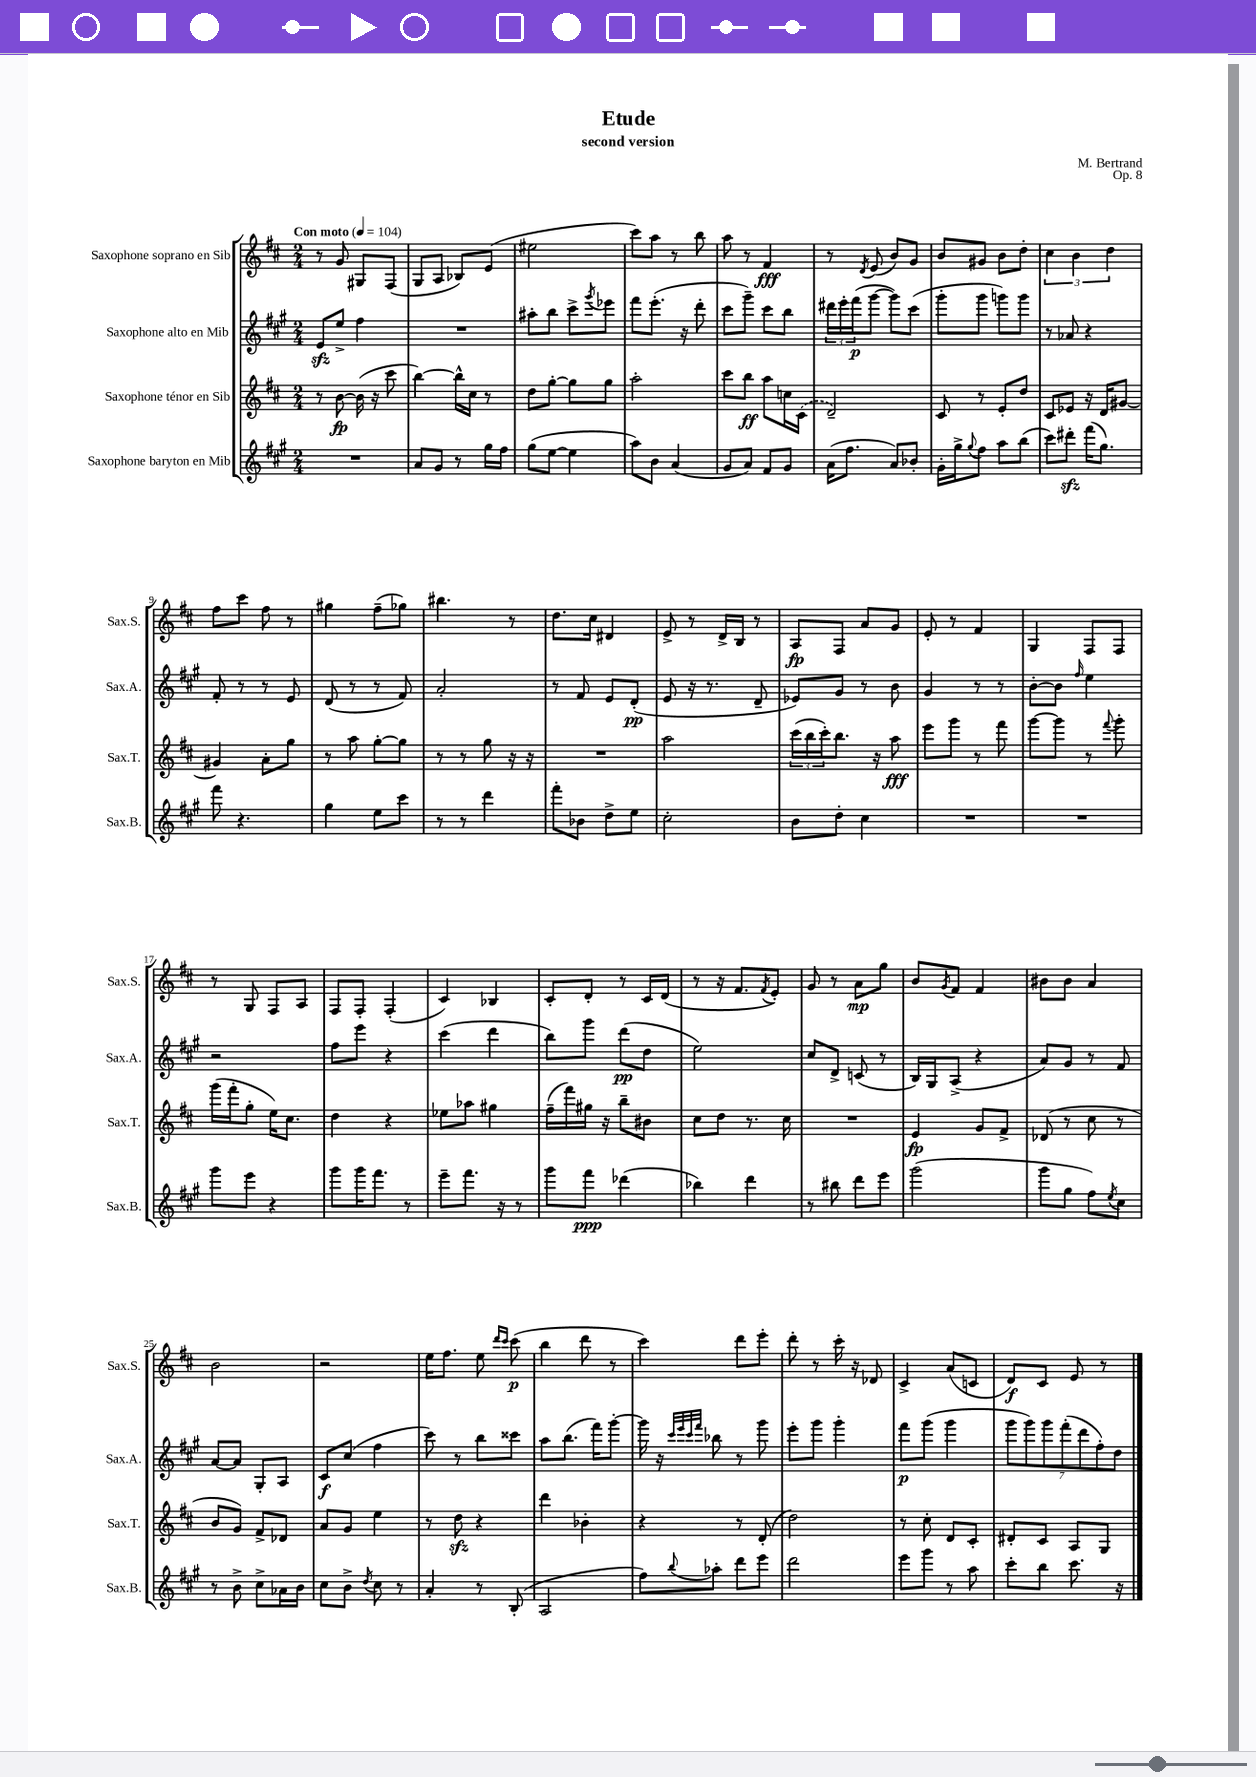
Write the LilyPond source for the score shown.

\header { title = "Etude" composer = "M. Bertrand" subtitle = "second version" opus = "Op. 8" }
<<
\new StaffGroup <<
\new Staff = "s0" \with { instrumentName = "Saxophone soprano en Sib" shortInstrumentName = "Sax.S." } {
    \clef treble \key d \major \numericTimeSignature \time 2/4 \tempo "Con moto" 4 = 104
    r8 g'8 gis8 fis8( |
    g8 a8 bes8) e'8( |
    eis''2 |
    cis'''8) a''8 r8 b''8 |
    a''8 r8 fis'4\fff |
    r8 \acciaccatura { d'8 } e'8( b'8) g'8 |
    b'8 gis'8 b'8 d''8-. |
    \tuplet 3/2 { cis''4 b'4 d''4 } |
    fis''8 cis'''8 fis''8 r8 |
    gis''4 fis''8--( ges''8) |
    bis''4. r8 |
    d''8. cis''16 dis'4 |
    e'8-> r8 d'16-> b16 r8 |
    a8\fp fis8 a'8 g'8 |
    e'8-. r8 fis'4 |
    g4 fis8 fis8 |
    r8 g8 fis8 a8 |
    fis8 fis8-. fis4-.( |
    cis'4) bes4 |
    cis'8-. d'8-. r8 cis'16 d'16( |
    r8 r16 fis'8. \acciaccatura { fis'8 } e'8-.) |
    g'8 r8 a'8\mp g''8 |
    b'8 \acciaccatura { g'8 } fis'8 fis'4 |
    bis'8 bis'8 a'4 |
    b'2 |
    r2 |
    e''16 fis''8. e''8 \grace { d'''16 cis'''16 } cis'''8\p( |
    b''4 d'''8 r8 |
    cis'''4) d'''8 e'''8-. |
    d'''8-. r8 cis'''16-. r16 des'8 |
    cis'4-> a'8( c'8 |
    d'8\f) cis'8 e'8 r8 \bar "|." |
}
\new Staff = "s1" \with { instrumentName = "Saxophone alto en Mib" shortInstrumentName = "Sax.A." } {
    \clef treble \key a \major \numericTimeSignature \time 2/4
    e'8\sfz e''8-> fis''4 |
    R2 |
    ais''8-. b''8 cis'''8-> \acciaccatura { gis'''8 } ees'''8 |
    fis'''8 e'''8.-.( r16 d'''8-. |
    cis'''8 gis'''8--) cis'''8 b''8 |
    \tuplet 3/2 { dis'''16 e'''16-. fis'''16\p( } gis'''8~ gis'''8) cis'''8( |
    gis'''8-. gis'''8 g'''8) g'''8 |
    r8 aes'8 r4 |
    fis'8-. r8 r8 e'8 |
    d'8( r8 r8 fis'8) |
    a'2-. |
    r8 fis'8 e'8 d'8-.\pp( |
    e'8 r16 r8. d'8-- |
    ees'8) gis'8 r8 b'8 |
    gis'4 r8 r8 |
    b'8~-. b'8 \grace { fis''16 } e''4 |
    r2 |
    fis''8 e'''8 r4 |
    cis'''4( d'''4 |
    b''8) gis'''8 d'''8\pp( d''8 |
    e''2) |
    cis''8 d'8-> c'8( r8 |
    b16) gis16 a8->( r4 |
    a'8) gis'8 r8 fis'8 |
    a'8~ a'8 gis8-. a8 |
    cis'8\f cis''8( fis''4 |
    cis'''8) r8 b''8 cisis'''8 |
    a''8 b''8.( fis'''16) gis'''8~-. |
    gis'''16 r16 \grace { cis'''32 e'''32 cis'''32 fis'''32 } bes''8 r8 gis'''8 |
    e'''8-. gis'''8 gis'''4-. |
    fis'''8\p gis'''8( gis'''4 |
    \tuplet 7/4 { gis'''8 gis'''8) gis'''8 fis'''8-.( d'''8 fis''8-.) d''8 } \bar "|." |
}
\new Staff = "s2" \with { instrumentName = "Saxophone ténor en Sib" shortInstrumentName = "Sax.T." } {
    \clef treble \key d \major \numericTimeSignature \time 2/4
    r8 b'8~\fp b'16( r16 cis'''8 |
    b''4~) b''16-^ cis''16 r8 |
    d''8 g''8~-. g''8 g''8 |
    a''2-. |
    cis'''8 b''8\ff a''8 c''16 \once \slurDashed cis'16( |
    d'2--) |
    cis'8 r8 e'8-. d''8 |
    cis'8 ees'8 r16 d'16 gis'8~ |
    gis'4 a'8-. g''8 |
    r8 a''8 g''8~-. g''8 |
    r8 r8 g''8 r16 r16 |
    R2 |
    a''2 |
    \tuplet 3/2 { cis'''16( b''16 cis'''16-.) } b''8. r16 a''8\fff |
    e'''8 g'''8 r8 fis'''8 |
    g'''8~ g'''8 r8 \appoggiatura { fis'''8 } g'''8-. |
    g'''16( fis'''16-. g''8-. e''16) cis''8. |
    d''4 r4 |
    ees''8 aes''8 gis''4 |
    fis''16--( fis'''16) gis''16 r16 b''8-- bis'8 |
    cis''8 d''8 r8. cis''16 |
    R2 |
    e'4\fp g'8 fis'8-> |
    des'8( r8 cis''8 r8 |
    b'8 g'8) fis'8-> des'8 |
    a'8 g'8 e''4 |
    r8 d''8\sfz r4 |
    d'''4 bes'4-. |
    r4 r8 d'8-.( |
    d''2) |
    r8 cis''8-. d'8 cis'8-. |
    dis'8-. cis'8 a8 g8 \bar "|." |
}
\new Staff = "s3" \with { instrumentName = "Saxophone baryton en Mib" shortInstrumentName = "Sax.B." } {
    \clef treble \key a \major \numericTimeSignature \time 2/4
    R2 |
    a'8 gis'8 r8 gis''16 fis''16 |
    gis''8( e''8~ e''4 |
    a''8) b'8 a'4( |
    gis'8 a'8) fis'8 gis'8 |
    a'16( fis''8. a'8) bes'8-. |
    gis'16-. gis''16-> \appoggiatura { gis''8 } fis''8 a''8 b''8( |
    cis'''8) dis'''8-.\sfz fis'''16( gis''8.) |
    fis'''8 r4. |
    gis''4 e''8 cis'''8 |
    r8 r8 d'''4 |
    fis'''8-. bes'8 d''8-> e''8 |
    cis''2-. |
    b'8 d''8-. cis''4 |
    R2 |
    R2 |
    gis'''8 e'''8 r4 |
    gis'''8 gis'''16 fis'''8. r8 |
    e'''8-- fis'''8. r16 r8 |
    gis'''8 fis'''8\ppp des'''4( |
    bes''4) d'''4 |
    r8 bis''8 d'''8 e'''8 |
    gis'''2( |
    gis'''8 gis''8 fis''8) \acciaccatura { e''8 } cis''8 |
    r8 b'8-> cis''8-> aes'16 b'16 |
    cis''8 b'8-> \acciaccatura { d''8 } cis''8 r8 |
    a'4-. r8 b8-.( |
    a2 |
    fis''8) \appoggiatura { b''8 } aes''8-. d'''8 e'''8 |
    d'''2 |
    e'''8 gis'''8 r8 a''8 |
    cis'''8-. b''8 cis'''8. r16 \bar "|." |
}
>>
>>
